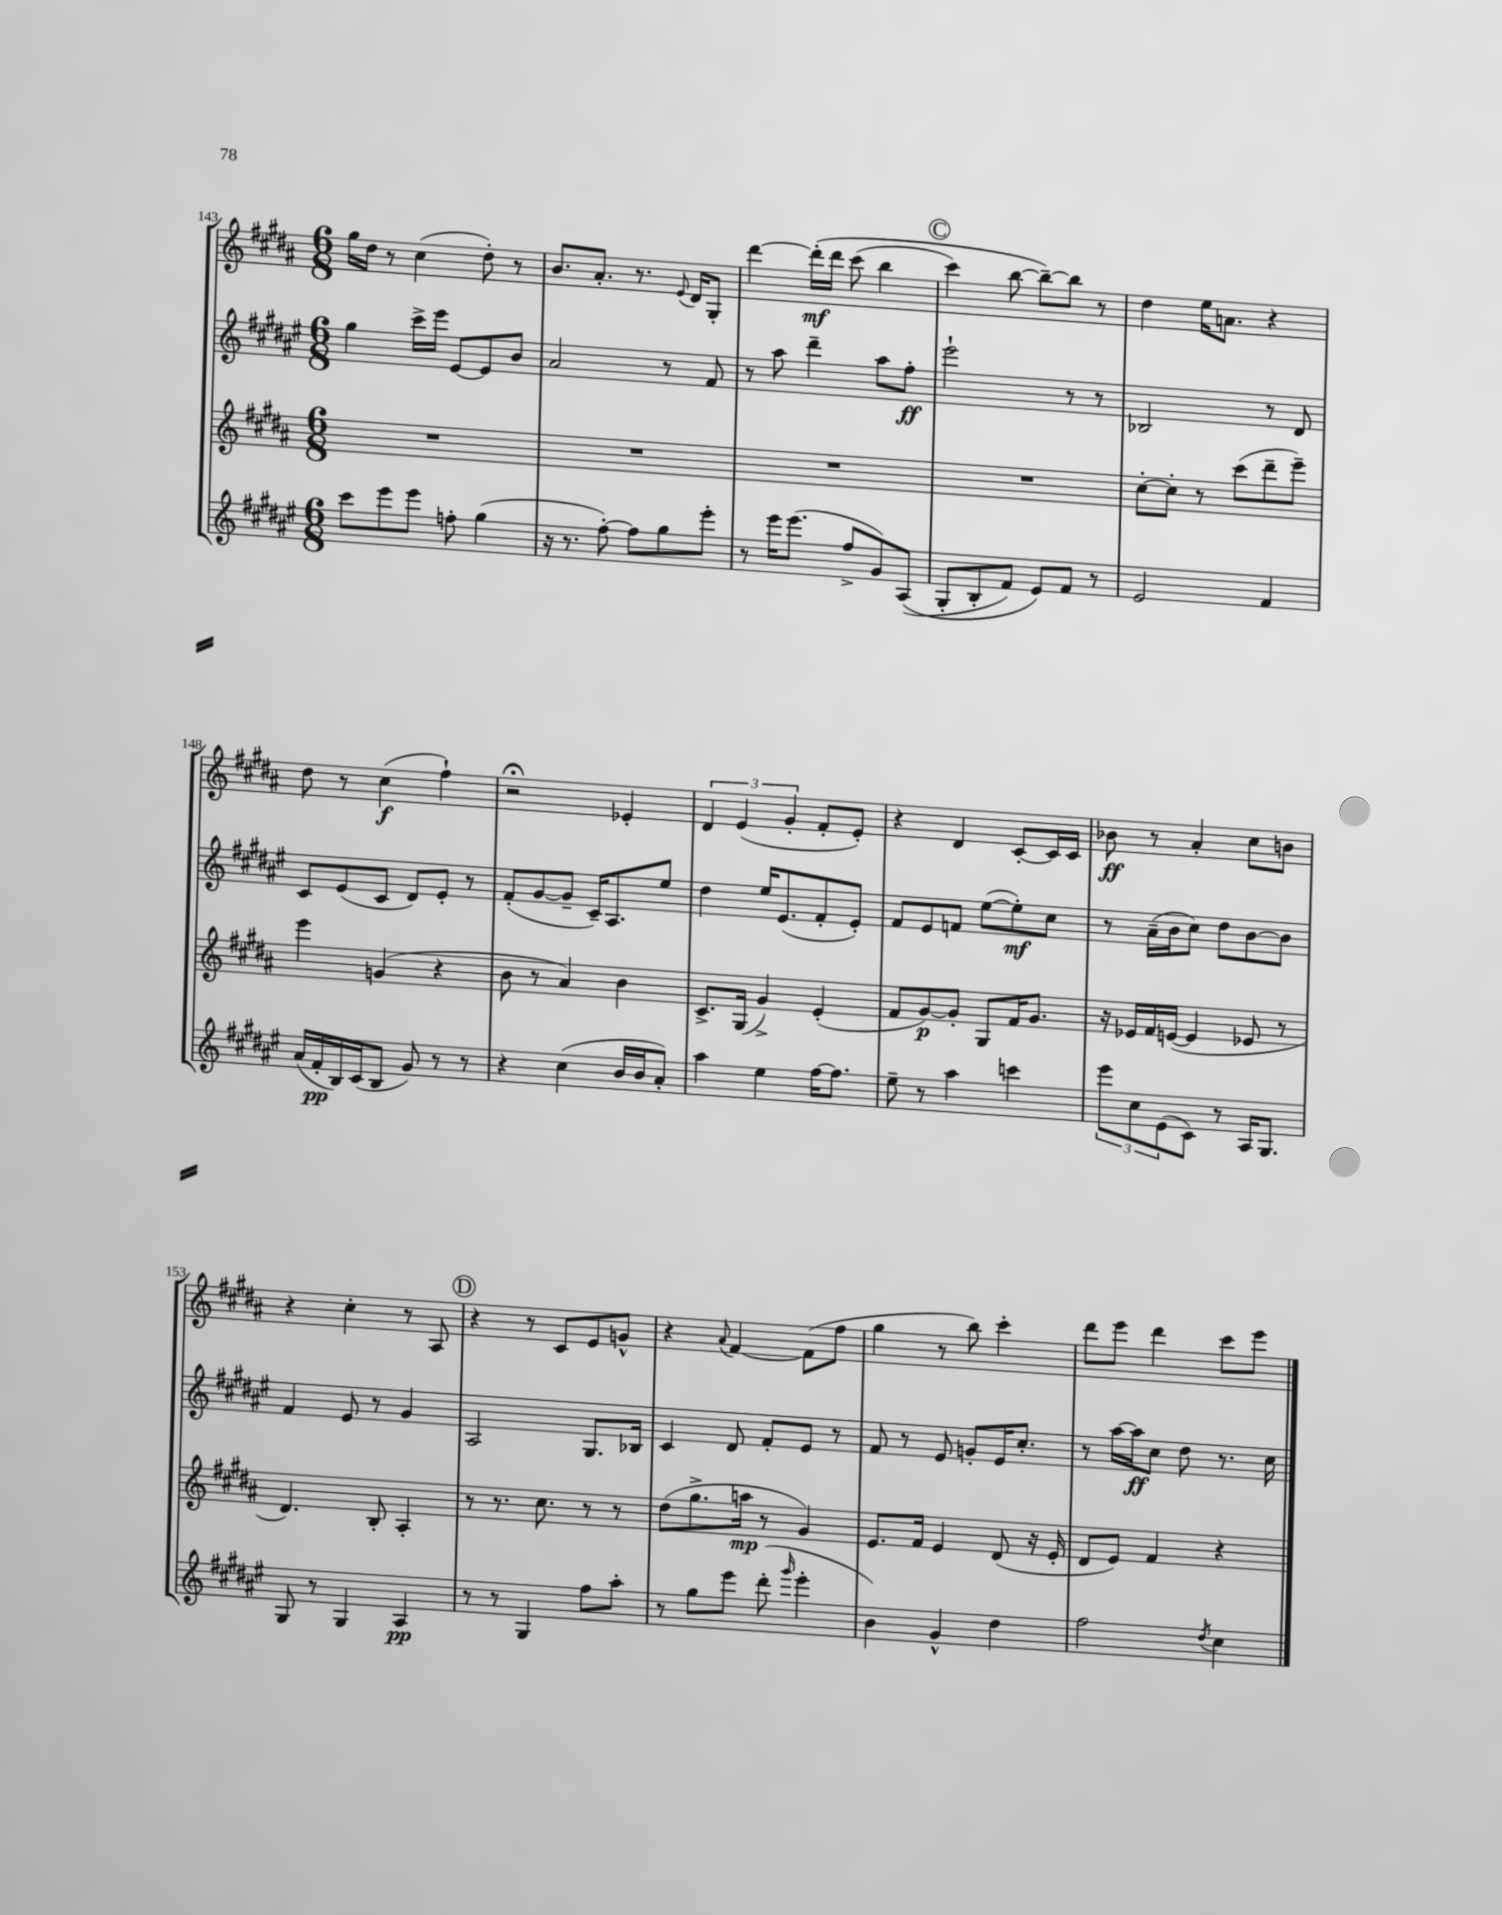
<<
\new StaffGroup <<
\new Staff = "s0" {
    \clef treble \key b \major \numericTimeSignature \time 6/8
    gis''16 dis''16 r8 cis''4( dis''8-.) r8 |
    b'8. ais'8.-. r8. \appoggiatura { e'8 } dis'16 gis8-. |
    dis'''4~ dis'''16-.\mf\( dis'''16 cis'''8( b''4 |
    \mark \markup { \circle "C" } cis'''4) b''8~ b''8~--\) b''8 r8 |
    dis''4 e''16 a'8. r4 |
    dis''8 r8 cis''4\f( fis''4-!) |
    r2\fermata ees'4-. |
    \tuplet 3/2 { dis'4 e'4( gis'4-. } fis'8-. e'8-.) |
    r4 dis'4 cis'8~-. cis'16 cis'16 |
    bes'8\ff r8 ais'4-. cis''8 b'8 |
    r4 cis''4-. r8 ais8 |
    \mark \markup { \circle "D" } r4 r8 cis'8 e'8 g'8-^ |
    r4 \appoggiatura { ais'8 } fis'4~ fis'8( fis''8 |
    gis''4 r8 b''8) cis'''4-. |
    dis'''8 e'''8 dis'''4 cis'''8 e'''8 \bar "|." |
}
\new Staff = "s1" {
    \clef treble \key fis \major \numericTimeSignature \time 6/8
    gis''4 cis'''16-> eis'''16 eis'8~ eis'8 b'8 |
    ais'2 r8 fis'8 |
    r8 ais''8 dis'''4-- ais''8 fis''8-.\ff |
    \mark \markup { \circle "C" } eis'''2-! r8 r8 |
    bes2 r8 dis'8 |
    cis'8 eis'8( cis'8 dis'8) eis'8-. r8 |
    fis'8-.( gis'8~ gis'8-- cis'16--) ais8. eis''8 |
    dis''4 eis''16 eis'8.( fis'8-. eis'8-.) |
    fis'8 eis'8 f'8 eis''8~( eis''8-.\mf) cis''8 |
    r8 ais'16--( b'16 cis''8) dis''8 b'8~ b'8 |
    fis'4 eis'8 r8 gis'4 |
    \mark \markup { \circle "D" } ais2 gis8. bes16 |
    cis'4 dis'8 fis'8-. eis'8 r8 |
    fis'8 r8 eis'8 g'8-. eis'16 cis''8.-. |
    r8 ais''16~ ais''16\ff cis''8 dis''8 r8. cis''16 \bar "|." |
}
\new Staff = "s2" {
    \clef treble \key b \major \numericTimeSignature \time 6/8
    R2. |
    R2. |
    R2. |
    \mark \markup { \circle "C" } R2. |
    cis''8~-. cis''8-. r8 cis'''8( dis'''8-- e'''8--) |
    e'''4 g'4( r4 |
    b'8 r8 ais'4) b'4 |
    cis'8.-> gis16( gis'4->) e'4-.( |
    fis'8 gis'8~\p) gis'8-. gis8 fis'16 gis'8. |
    r16 ees'16 fis'16 e'16~( e'4 ees'8 r8 |
    dis'4.) b8-. ais4-. |
    \mark \markup { \circle "D" } r8 r8. cis''8. r8 r8 |
    dis''8( gis''8.-> a''16\mp r8 gis'4) |
    e'8. fis'16 e'4 dis'8( r16 e'16-. |
    dis'8 e'8) fis'4 r4 \bar "|." |
}
\new Staff = "s3" {
    \clef treble \key fis \major \numericTimeSignature \time 6/8
    cis'''8 eis'''8 eis'''8 f''8-. gis''4( |
    r16 r8. fis''8~-.) fis''8 gis''8 eis'''8-. |
    r8 eis'''16 eis'''8.( fis''8-> gis'8) ais8(\( |
    \mark \markup { \circle "C" } gis8-. b8-. fis'8) eis'8\) fis'8 r8 |
    eis'2 fis'4 |
    ais'16( fis'16-.\pp b16) cis'16( b8 gis'8) r8 r8 |
    r4 cis''4( b'16 b'16 ais'8-.) |
    ais''4 eis''4 fis''16~ fis''8. |
    eis''8-- r8 ais''4 c'''4 |
    \tuplet 3/2 { eis'''8 cis''8 eis'8( } cis'8) r8 ais16 gis8. |
    gis8 r8 gis4 ais4\pp |
    \mark \markup { \circle "D" } r8 r8 gis4 fis''8 ais''8-. |
    r8 gis''8 eis'''8 dis'''8-.( \grace { gis'''16 } eis'''4-. |
    b'4) gis'4-^ dis''4 |
    fis''2 \acciaccatura { dis''8 } cis''4 \bar "|." |
}
>>
>>
\layout { \context { \Score currentBarNumber = #143 } }
